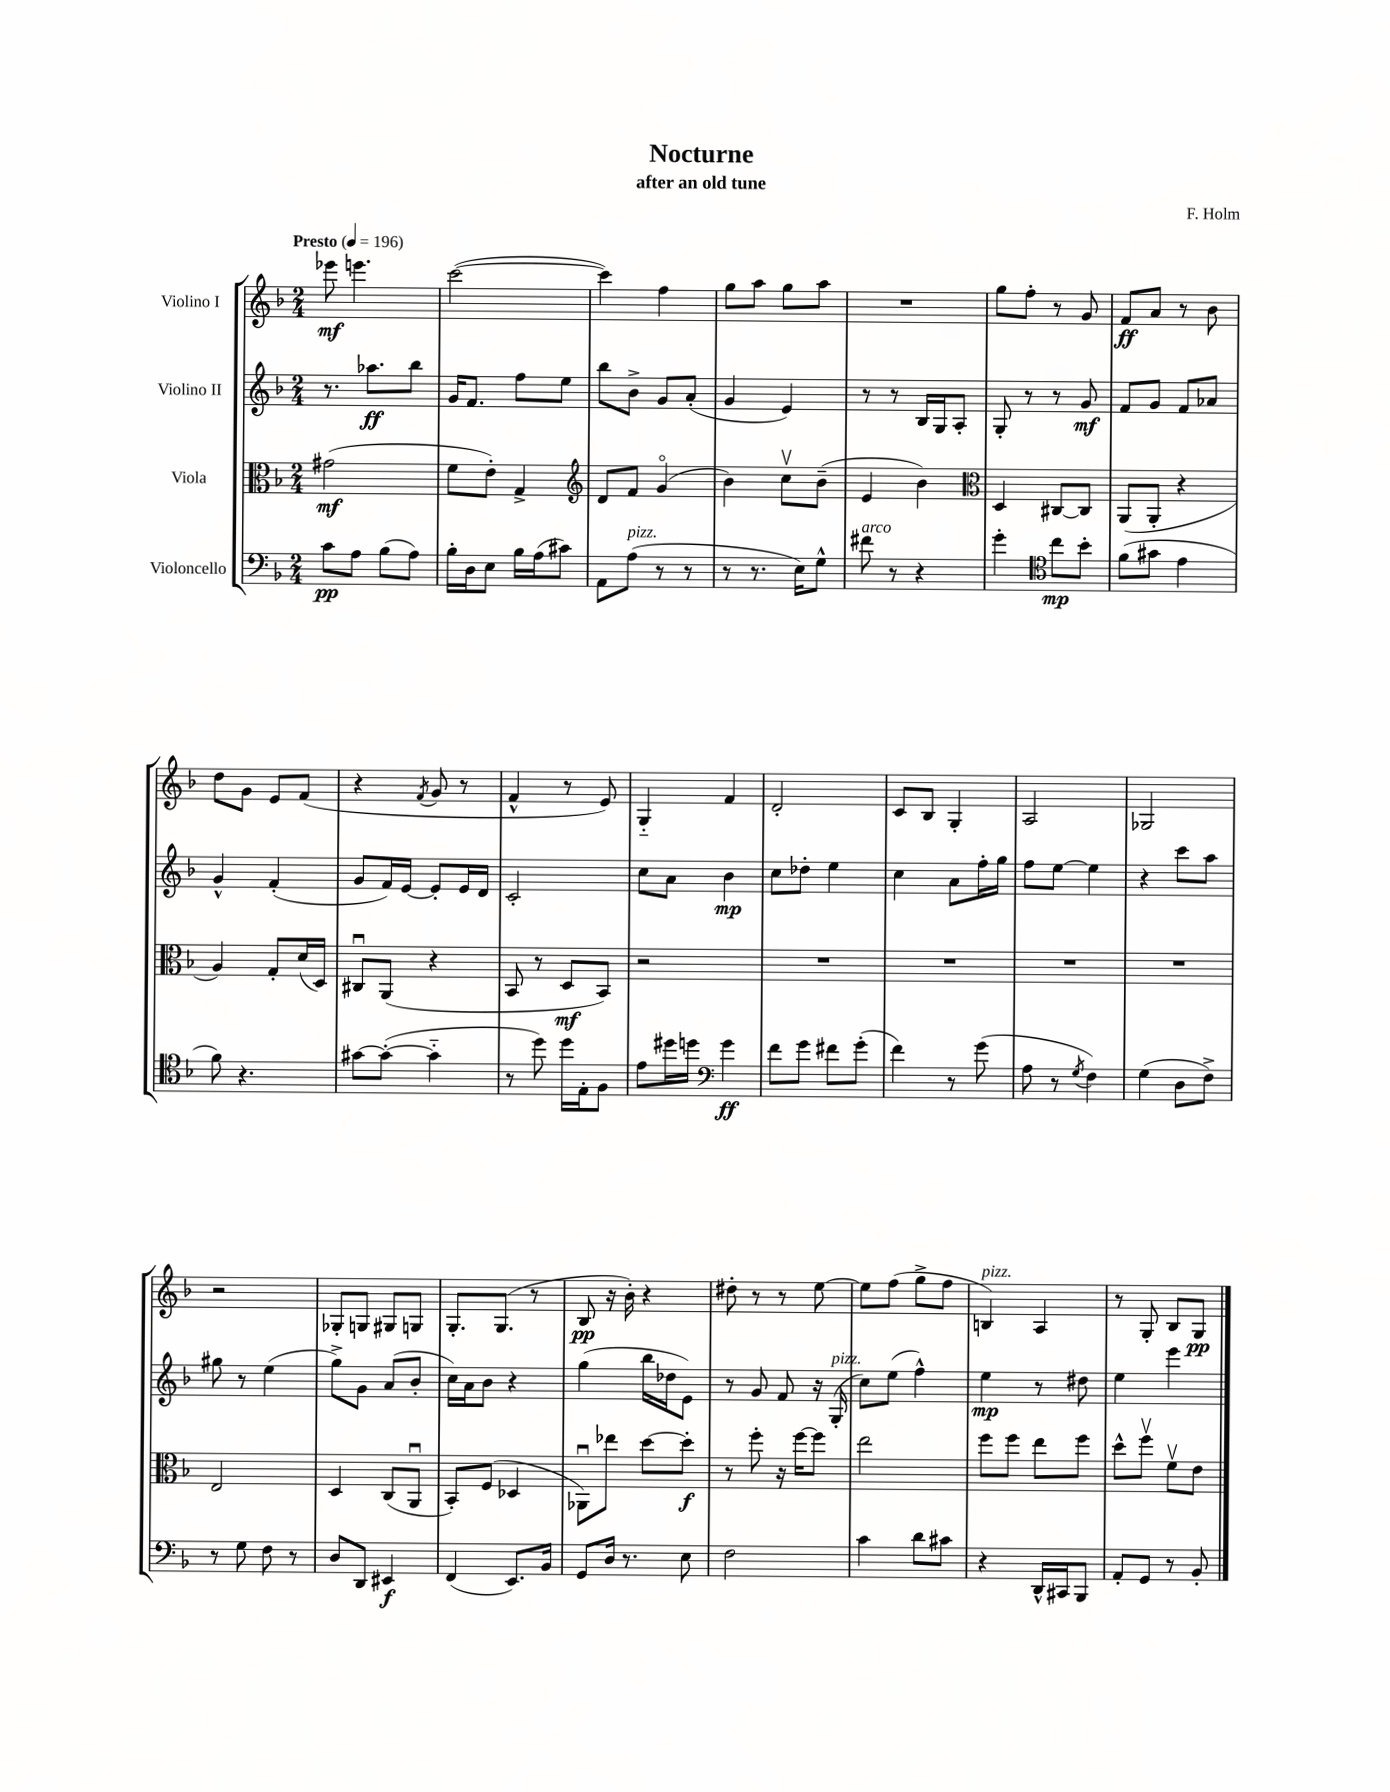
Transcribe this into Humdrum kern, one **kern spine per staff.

**kern	**kern	**kern	**kern
*staff4	*staff3	*staff2	*staff1
*clefF4	*clefC3	*clefG2	*clefG2
*k[b-]	*k[b-]	*k[b-]	*k[b-]
*M2/4	*M2/4	*M2/4	*M2/4
*MM196	*MM196	*MM196	*MM196
8c	(2g#	8.r	8eee-
8A	.	.	4.eee
.	.	8.aa-	.
(8B-	.	.	.
8A)	.	8bb-	.
=	=	=	=
16B-'	8f	16g	([2ccc
16D	.	8.f	.
8E	8e')	.	.
16B-	4G^	8ff	.
(16A	.	.	.
8c#)	.	8ee	.
=	=	=	=
*	*clefG2	*	*
8AA	8d	8bb-	4ccc])
(8A	8f	8b-^	.
8r	(4go	8g	4ff
8r	.	(8a'	.
=	=	=	=
8r	4b-)	4g	8gg
8.r	.	.	8aa
.	8ccv	4e)	8gg
16E)	.	.	.
8G^^	(8b-~	.	8aa
=	=	=	=
8f#	4e	8r	2r
8r	.	8r	.
4r	4b-)	16B-	.
.	.	16G	.
.	.	8A'	.
=	=	=	=
*	*clefC3	*	*
4g'	4D	8G'	8gg
.	.	8r	8ff'
*clefC4	*	*	*
8cc	[8C#	8r	8r
8b-'	8C#]	8g	8g
=	=	=	=
(8f	(8AA	8f	8f
8g#	8AA'	8g	8a
4e	4r	8f	8r
.	.	8a-	8b-
=	=	=	=
8f)	4A)	4g^^	8dd
4.r	.	.	8g
.	8G'	(4f'	8e
.	(16d	.	(8f
.	16D)	.	.
=	=	=	=
[8g#	8C#u	8g	4r
(8g#'_	(8AA	16f)	.
.	.	[16e	.
.	.	.	8qf
4g#'~]	4r	8e']	8g
.	.	16e	8r
.	.	16d	.
=	=	=	=
8r	8BB-	2c'	4f^^
8dd)	8r	.	.
16dd	8D	.	8r
16E'	.	.	.
8F	8BB-)	.	8e)
=	=	=	=
8e	2r	8cc	4G'~
16dd#	.	8a	.
16dd	.	.	.
*clefF4	*	*	*
4g	.	4b-	4f
=	=	=	=
8f	2r	8cc	2d'
8g	.	8dd-'	.
8f#	.	4ee	.
(8g'	.	.	.
=	=	=	=
4f)	2r	4cc	8c
.	.	.	8B-
8r	.	8a	4G'
(8g	.	16ff'	.
.	.	16gg	.
=	=	=	=
8A	2r	8ff	2A
8r	.	[8ee	.
8qG	.	.	.
4F)	.	4ee]	.
=	=	=	=
(4G	2r	4r	2G-
8D	.	8ccc	.
8F^)	.	8aa	.
=	=	=	=
8r	2E	8gg#	2r
8G	.	8r	.
8F	.	(4ee	.
8r	.	.	.
=	=	=	=
8D	4D	8gg^)	8G-'
8DD	.	8g	8G
4EE#	(8C	(8a	8G#
.	8AAu	8b-'	8G
=	=	=	=
(4FF	8BB-')	16cc)	8.G'
.	.	16a	.
.	(8F	8b-	.
.	.	.	(8.G
8.EE)	4D-	4r	.
.	.	.	8r
16BB-	.	.	.
=	=	=	=
8GG	8AA-u)	(4gg	8B-
16D	8ee-	.	16r
8.r	.	.	16b-')
.	[8dd	16bb-	4r
.	.	16dd-	.
8E	8dd']	8e)	.
=	=	=	=
2F	8r	8r	8dd#'
.	8ff'	8g	8r
.	16r	8f	8r
.	[16ff	.	.
.	8ff]	16r	[8ee
.	.	(16G'	.
=	=	=	=
4c	2ee	8cc)	8ee]
.	.	(8ee	(8ff
8d	.	4ff^^)	8gg^
8c#	.	.	8ff
=	=	=	=
4r	8ff	4ee	4B)
.	8ff	.	.
16DD^^	8ee	8r	4A
16CC#	.	.	.
8BBB-	8ff	8dd#	.
=	=	=	=
8AA'	8dd^^	4ee	8r
8GG	8ffv	.	8G'
8r	8fv	4eee	8B-
8BB-'	8e	.	8G
==	==	==	==
*-	*-	*-	*-
